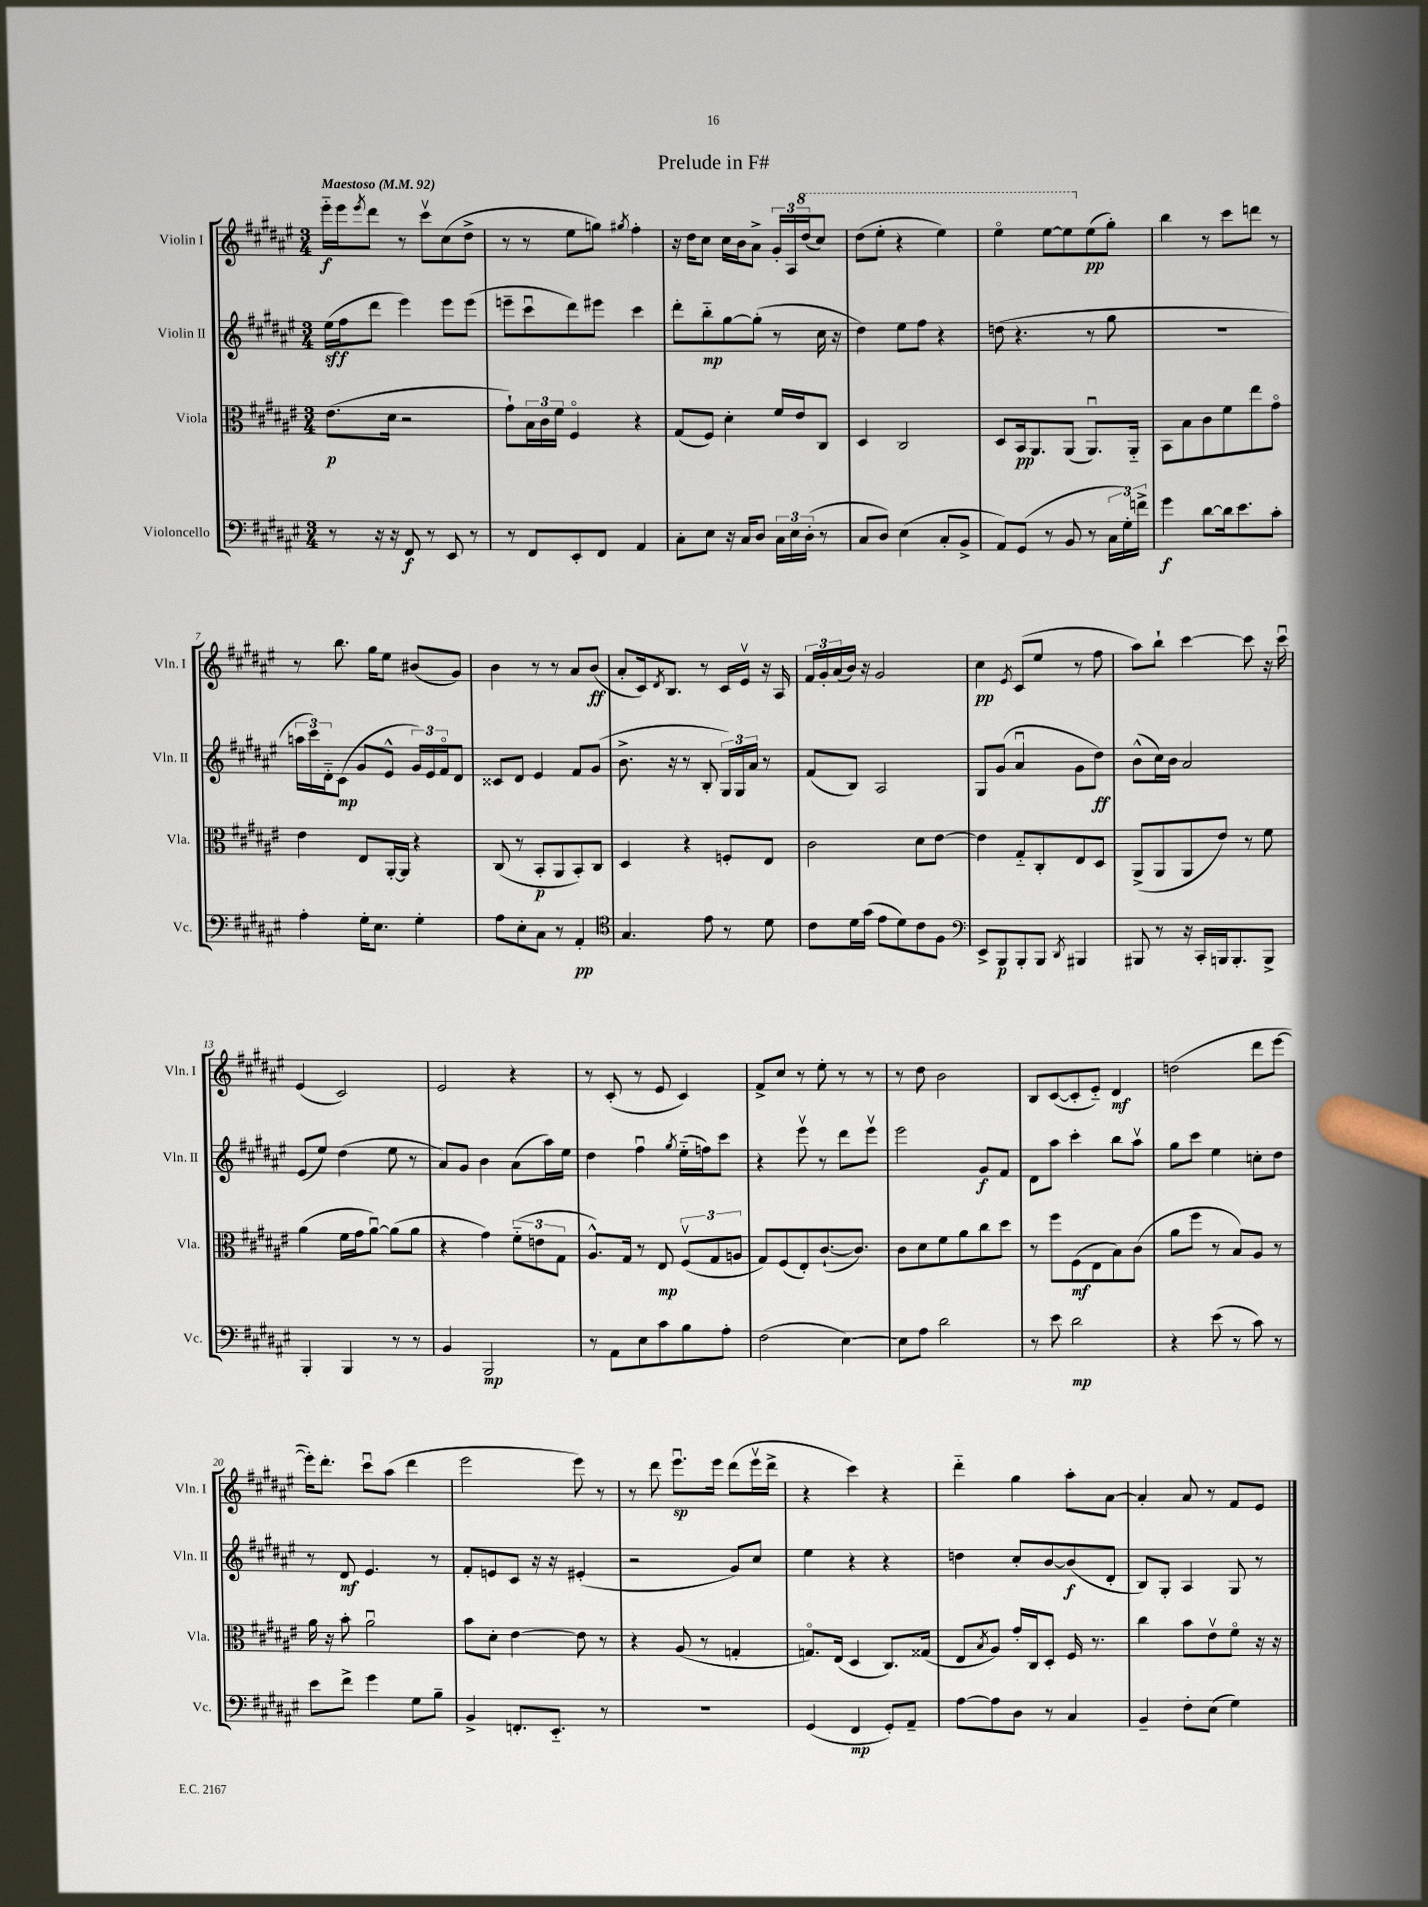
\header { title = "Prelude in F#" }
<<
\new StaffGroup <<
\new Staff = "s0" \with { instrumentName = "Violin I" shortInstrumentName = "Vln. I" } {
    \clef treble \key fis \major \numericTimeSignature \time 3/4 \tempo "Maestoso" 4 = 92
    eis'''16-_\f eis'''16 \acciaccatura { eis'''8 } dis'''8 r8 cis'''8\upbow cis''8( dis''8-> |
    r8 r8 eis''8 g''8) \acciaccatura { gis''8 } fis''4-. |
    r16 dis''16 cis''8 cis''16 b'16 ais'8-> \tuplet 3/2 { gis'16-. ais16 \ottava #1 dis'''16( } cis'''8) |
    dis'''8( eis'''8-. r4 eis'''4) |
    eis'''4\flageolet eis'''8~ eis'''8 \ottava #0 eis''8\pp( gis''8-.) |
    b''4 r8 cis'''8 d'''8 r8 |
    r8 b''8. gis''16 eis''8 bis'8( gis'8) |
    b'4 r8 r8 ais'8 b'8\ff( |
    ais'8-. cis'16) \acciaccatura { dis'8 } b8. r8 cis'16 eis'16\upbow r16 ais16 |
    \tuplet 3/2 { fis'16 gis'16-. ais'16( } b'16) r16 gis'2 |
    cis''4\pp \acciaccatura { eis'8 } cis'8( eis''8 r8 fis''8 |
    ais''8) b''8-! cis'''4~ cis'''8 r16 cis'''16\downbow |
    eis'4( cis'2) |
    eis'2 r4 |
    r8 cis'8-.( r8 eis'8 cis'4) |
    fis'8-> cis''8 r8 eis''8-. r8 r8 |
    r8 dis''8 b'2 |
    b8 cis'8~( cis'8-. eis'8-_) dis'4\mf |
    d''2( dis'''8 eis'''8~ |
    eis'''16-.) dis'''8.-. cis'''8\downbow ais''8( dis'''4 |
    eis'''2 eis'''8) r8 |
    r8 dis'''8 eis'''8.\downbow\sp eis'''16 dis'''8( eis'''16\upbow dis'''16-> |
    r4 cis'''4) r4 |
    dis'''4-_ gis''4 ais''8-. ais'8~ |
    ais'4-. ais'8 r8 fis'8 eis'8 \bar "|." |
}
\new Staff = "s1" \with { instrumentName = "Violin II" shortInstrumentName = "Vln. II" } {
    \clef treble \key fis \major \numericTimeSignature \time 3/4
    eis''16\sff( fis''16 dis'''8 eis'''4) eis'''8 eis'''8( |
    e'''8-- cis'''8\downbow dis'''8) eis'''8 cis'''4 |
    dis'''8-. b''8-_\mp gis''8~ gis''8-.( r8 cis''16 r16 |
    dis''4) eis''8 fis''8 r4 |
    d''8( r4. r8 gis''8 |
    R2. |
    \tuplet 3/2 { a''16 cis'''16) dis'16-_ } cis'8\mp( gis'8 eis'8-^ \tuplet 3/2 { gis'16) eis'16 fis'16\flageolet } dis'8 |
    cisis'8 dis'8 eis'4 fis'8 gis'8( |
    b'8.-> r16 r8 b8-. \tuplet 3/2 { gis16) gis16 ais'16 } r8 |
    fis'8( b8) ais2 |
    gis8 gis'8( ais'4\downbow gis'8 dis''8\ff) |
    b'8-^( cis''16) b'16 ais'2 |
    eis'8( eis''8) dis''4( eis''8 r8 |
    ais'8) gis'8 b'4 ais'8( ais''16) eis''16 |
    dis''4 fis''4\downbow \acciaccatura { gis''8 } eis''16-_( f''16) cis'''8 |
    r4 eis'''8\upbow r8 dis'''8 eis'''8\upbow |
    eis'''2 gis'8\f fis'8 |
    dis'8 ais''8 cis'''4-. b''8 ais''8\upbow |
    gis''8 cis'''8 eis''4 c''8-. dis''8 |
    r8 dis'8\mf eis'4. r8 |
    fis'8-. e'8 cis'8 r16 r16 eis'4-.( |
    r2 gis'8) cis''8 |
    eis''4 r4 r4 |
    d''4 cis''8-. b'8~ b'8\f( dis'8-. |
    b8) gis8-. ais4 gis8 r8 \bar "|." |
}
\new Staff = "s2" \with { instrumentName = "Viola" shortInstrumentName = "Vla." } {
    \clef alto \key fis \major \numericTimeSignature \time 3/4
    eis'8.\p( dis'16 r2 |
    gis'8-!) \tuplet 3/2 { b16 cis'16 fis'16 } fis4\flageolet r4 |
    gis8( fis8) dis'4-. fis'16 eis'16 cis8 |
    dis4 cis2 |
    dis8 b,16\pp ais,8. ais,8( ais,8.\downbow) ais,16-_ |
    b,8 b8 cis'8 fis'8 eis''8 gis'8\flageolet |
    eis'4 eis8 ais,16~-. ais,16 r4 |
    cis8( r8 b,8-.\p ais,8 b,8-.) cis8 |
    dis4 r4 f8-. eis8 |
    cis'2 dis'8 eis'8~ |
    eis'4 gis8-_ cis8-. eis8 dis8 |
    ais,8->( ais,8 ais,8 eis'8) r8 fis'8 |
    ais'4( fis'16 gis'16 ais'8~\downbow) ais'8( ais'8 |
    r4 gis'4) \tuplet 3/2 { fis'8-_( e'8 gis8 } |
    ais8.-^) gis16 r8 eis8\mp \tuplet 3/2 { fis8\upbow( gis8 a8 } |
    gis8) fis8( eis8-.) cis'8.~-!( cis'8.) |
    cis'8 dis'8 fis'8 ais'8 cis''8 dis''8 |
    r8 fis''8 fis8\mf( eis8 b8) cis'8( |
    ais'8 fis''8 r8 b8) ais8 r8 |
    ais'16 r16 b'8-. ais'2\downbow |
    b'8 dis'8-. eis'4~ eis'8 r8 |
    r4 ais8( r8 g4-. |
    g8.\flageolet) eis16( dis4 cis8.) gisis16( |
    eis8 \acciaccatura { b8 } ais8) gis'16-. cis16 dis8-. fis16 r8. |
    cis''4 b'8 eis'8\upbow fis'8\flageolet r16 r16 \bar "|." |
}
\new Staff = "s3" \with { instrumentName = "Violoncello" shortInstrumentName = "Vc." } {
    \clef bass \key fis \major \numericTimeSignature \time 3/4
    r8 r16 r16 fis,8\f r8 eis,8 r8 |
    r8 fis,8 eis,8-. fis,8 ais,4 |
    cis8-. eis8 r16 cis16 dis8 \tuplet 3/2 { cis16 eis16 dis16-.( } r8 |
    cis8 dis8) eis4( cis8-. b,8-> |
    ais,8) gis,8( r8 b,8 r8 \tuplet 3/2 { cis16 gis16-.) f'16-> } |
    gis'4\f dis'8~ dis'16 eis'8. cis'8-. |
    ais4-. gis16-. eis8. gis4-. |
    ais8 eis8-. cis8 r8 ais,4-.\pp |
    \clef tenor gis4. eis'8 r8 dis'8 |
    cis'8 dis'16 gis'16( eis'8 dis'8) cis'8 fis8 |
    \clef bass eis,8-> b,,8\p b,,8-. b,,8 \acciaccatura { dis,8 } bis,,4 |
    bis,,8 r8 r16 cis,16-. b,,16 b,,8.-. b,,8-> |
    b,,4-. b,,4 r8 r8 |
    b,4 b,,2\mp |
    r8 ais,8 eis8 cis'8 b8 ais8-. |
    fis2( eis4~) |
    eis8 ais8 dis'2 |
    r8 eis'8 dis'2\mp |
    r4 eis'8( r8 cis'8) r8 |
    eis'8 fis'8-> gis'4 gis8 b8-- |
    b,4-> f,8.-. eis,8.-_ r8 |
    R2. |
    gis,4( fis,4\mp gis,8-.) ais,8-- |
    ais8~ ais8 dis8 r8 cis4 |
    b,4-- fis8-. eis8( gis4) \bar "|." |
}
>>
>>
